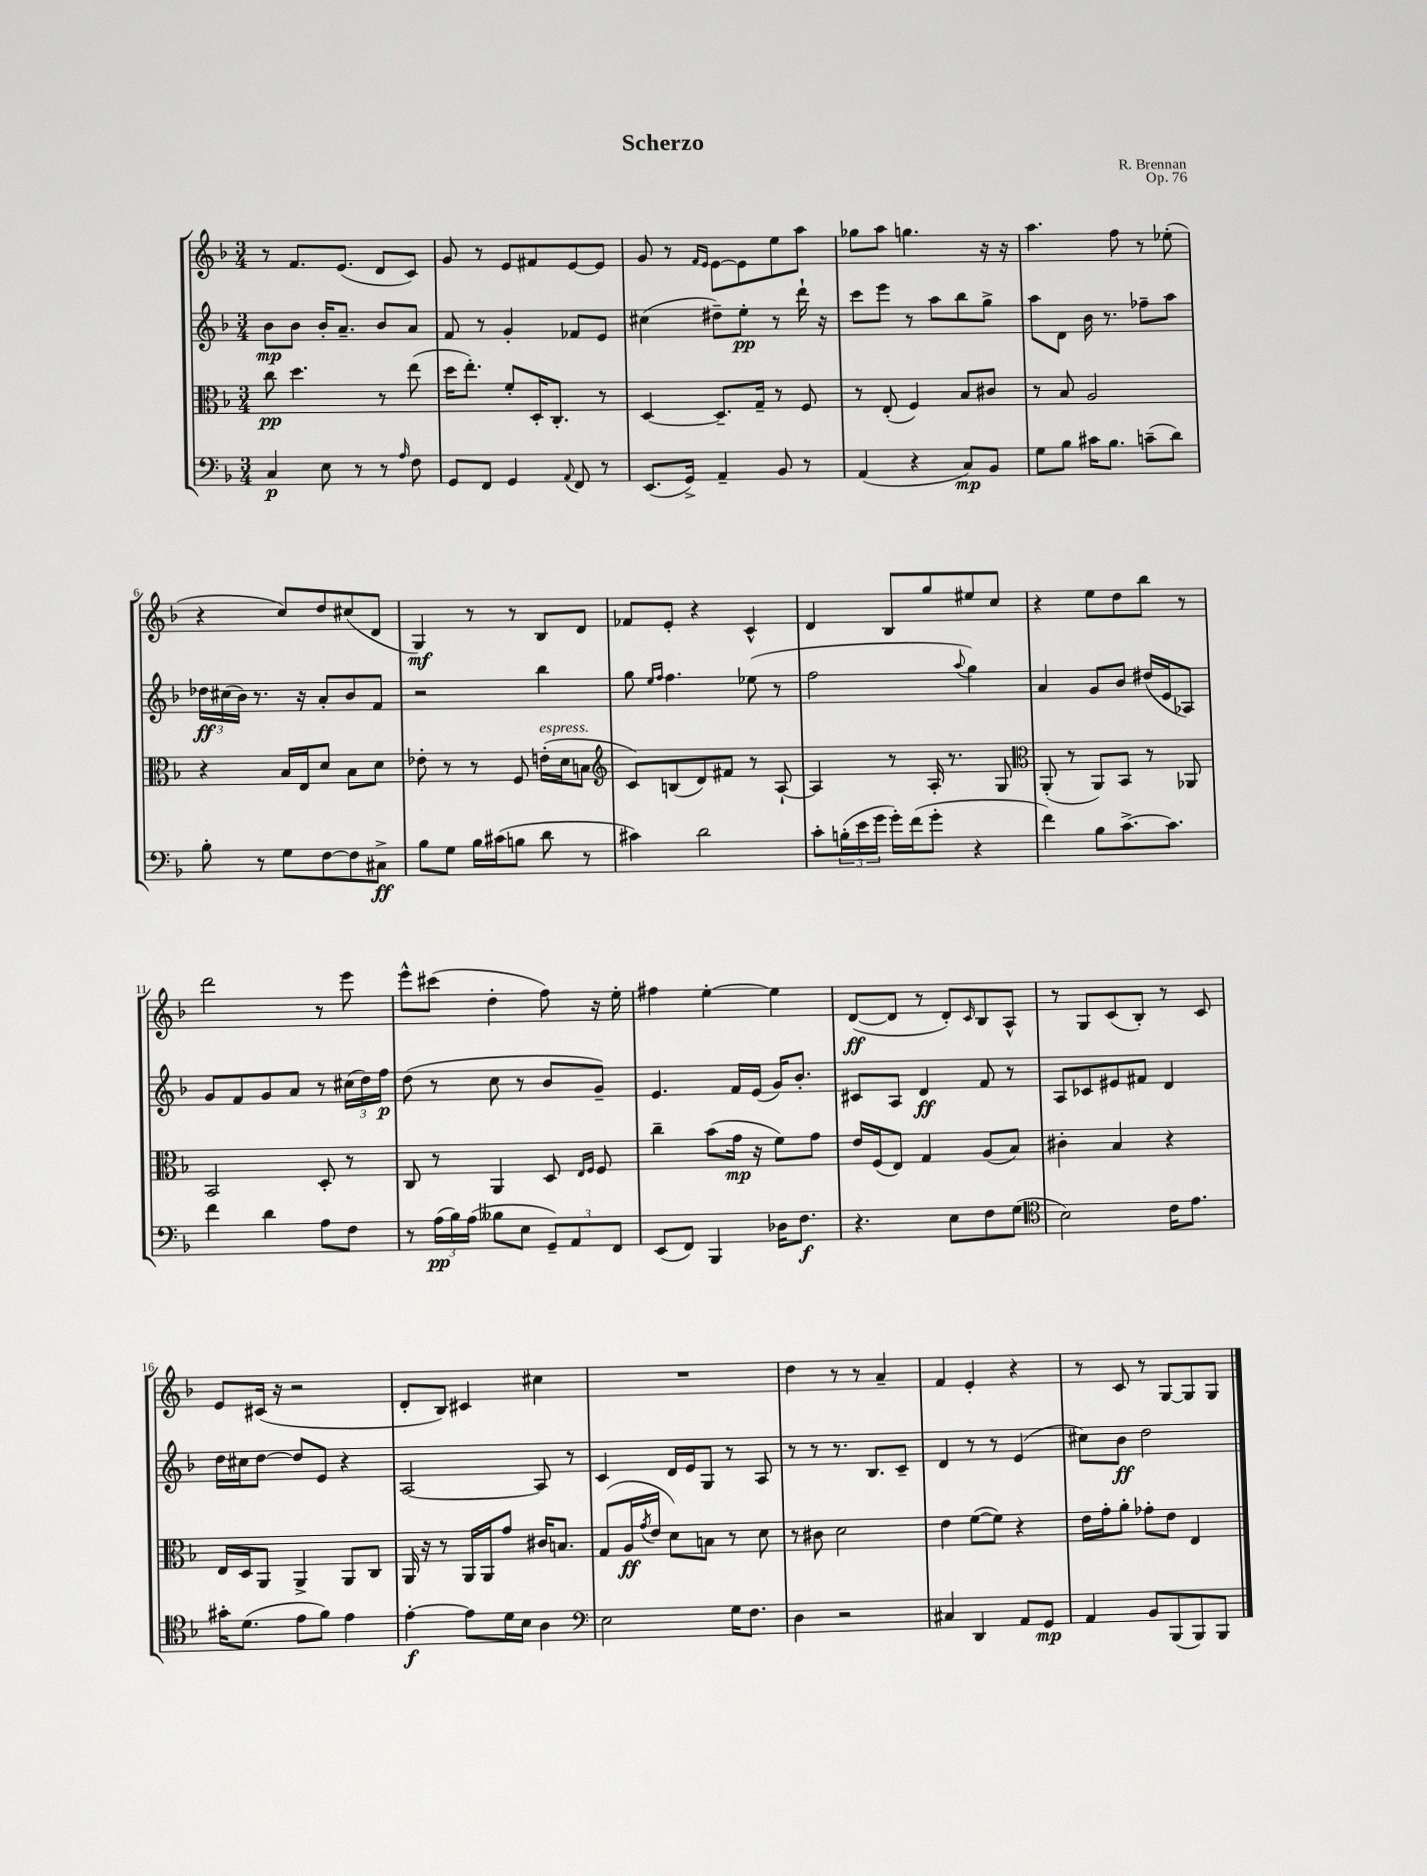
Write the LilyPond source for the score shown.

\header { title = "Scherzo" composer = "R. Brennan" opus = "Op. 76" }
<<
\new StaffGroup <<
\new Staff = "s0" {
    \clef treble \key f \major \numericTimeSignature \time 3/4
    r8 f'8. e'8.( d'8 c'8) |
    g'8 r8 e'8 fis'8 e'8~ e'8 |
    g'8 r8 \grace { f'16 e'16 } e'8~ e'8 e''8 a''8 |
    ges''8 a''8 g''4. r16 r16 |
    a''4. f''8 r8 ees''8-.( |
    r4 c''8) d''8 cis''8( d'8 |
    g4\mf) r8 r8 bes8 d'8 |
    fes'8 e'8-. r4 c'4-^ |
    d'4 bes8 g''8 eis''8 c''8 |
    r4 e''8 d''8 bes''8 r8 |
    d'''2 r8 e'''8 |
    e'''8-^ cis'''8( d''4-. f''8) r16 e''16-. |
    fis''4 e''4~-. e''4 |
    d'8~\ff( d'8 r8 d'8-.) \grace { c'16 } bes8 a8-^ |
    r8 g8 c'8( bes8-.) r8 c'8 |
    e'8 cis'16( r16 r2 |
    d'8-. bes8) cis'4 cis''4 |
    R2. |
    d''4 r8 r8 a'4-- |
    f'4 e'4-. r4 |
    r8 c'8 r8 g8~ g8 g8 \bar "|." |
}
\new Staff = "s1" {
    \clef treble \key f \major \numericTimeSignature \time 3/4
    bes'8\mp bes'8 bes'16-. a'8.-- bes'8 a'8 |
    f'8 r8 g'4-. fes'8 e'8 |
    cis''4( dis''8--) e''8-.\pp r8 d'''16-! r16 |
    c'''8 e'''8 r8 a''8 bes''8 g''8-> |
    a''8 d'8 bes'16 r8. fes''8-- a''8 |
    \tuplet 3/2 { des''16\ff cis''16( bes'16) } r8. r16 a'8-. bes'8 f'8 |
    r2 bes''4 |
    g''8 \grace { e''16 f''16 } f''4. ees''8( r8 |
    f''2 \appoggiatura { a''8 } g''4) |
    a'4 g'8 bes'8 dis''16( e'16 aes8) |
    g'8 f'8 g'8 a'8 r8 \tuplet 3/2 { cis''16( d''16) f''16\p } |
    d''8( r8 c''8 r8 bes'8 g'8--) |
    e'4. f'16 e'16( g'16) bes'8.-. |
    cis'8 a8 d'4\ff f'8 r8 |
    a8 ces'8 eis'8 fis'8 d'4 |
    d''16 cis''16 d''8~ d''8 e'8 r4 |
    a2~ a8 r8 |
    c'4 d'16 e'16 g8 r8 a8 |
    r8 r8 r8. bes8. c'8-- |
    d'4 r8 r8 e'4( |
    cis''8) bes'8\ff d''2 \bar "|." |
}
\new Staff = "s2" {
    \clef alto \key f \major \numericTimeSignature \time 3/4
    c''8\pp d''4. r8 e''8( |
    d''16 e''8.-.) f'8-. d16-. c8.-. r8 |
    d4~ d8.-- g16-- r8 f8 |
    r8 e8-.( f4) bes8 cis'8 |
    r8 bes8 a2 |
    r4 bes16 e16 d'8 bes8 d'8 |
    ees'8-. r8 r8 f8 e'16-.^\markup { \italic "espress." }( d'16 b8 |
    \clef treble c'8) b8( d'8) fis'8 r8 a8~-! |
    a4 r8 a16-. r8. g8 |
    \clef alto a,8-.( r8 a,8) bes,8 r8 aes,8 |
    bes,2 d8-. r8 |
    c8 r8 a,4 d8 \grace { e16 f16 } f8 |
    c''4-- bes'8( g'16\mp r16 f'8) g'8 |
    e'16 f16( e8) g4 a8( bes8) |
    cis'4-. bes4 r4 |
    e16 d16 a,8 a,4-> a,8 c8 |
    a,16 r16 r8 a,16 a,16 g'8 cis'16 b8. |
    g8( a16\ff \acciaccatura { g'8 } e'16 d'8) b8 r8 d'8 |
    r8 cis'8 d'2 |
    e'4 f'8~( f'8) r4 |
    e'16 g'16-. a'8-. ges'8-. e'8 e4 \bar "|." |
}
\new Staff = "s3" {
    \clef bass \key f \major \numericTimeSignature \time 3/4
    c4\p e8 r8 r8 \grace { a16 } f8 |
    g,8 f,8 g,4 \appoggiatura { a,8 } f,8 r8 |
    e,8.( g,16->) a,4-- bes,8 r8 |
    a,4( r4 c8\mp) bes,8 |
    g8 bes8 cis'16 bes8. c'8--( d'8) |
    bes8-. r8 g8 f8~ f8 cis8->\ff |
    bes8 g8 bes16 cis'16( b8 d'8 r8 |
    cis'4) d'2 |
    c'8-. \tuplet 3/2 { b16-.( e'16 g'16 } g'16-.) f'16( g'8-. r4 |
    f'4) bes8 c'8.~-> c'8. |
    f'4 d'4 a8 f8 |
    r8 \tuplet 3/2 { a16\pp( bes16) a16( } beses8 e8 \tuplet 3/2 { g,8--) a,8 f,8 } |
    e,8( f,8) bes,,4 des16 f8.\f |
    r4. e8 f8 g8( |
    \clef tenor bes2) c'16 e'8. |
    gis'16-. d'8.( e'8 f'8) e'4 |
    e'4~-.\f e'8 d'16 bes16 a4 |
    \clef bass e2 g16 f8. |
    d4 r2 |
    cis4 d,4 a,8 g,8\mp |
    a,4 bes,8 bes,,8( bes,,8) bes,,8 \bar "|." |
}
>>
>>
